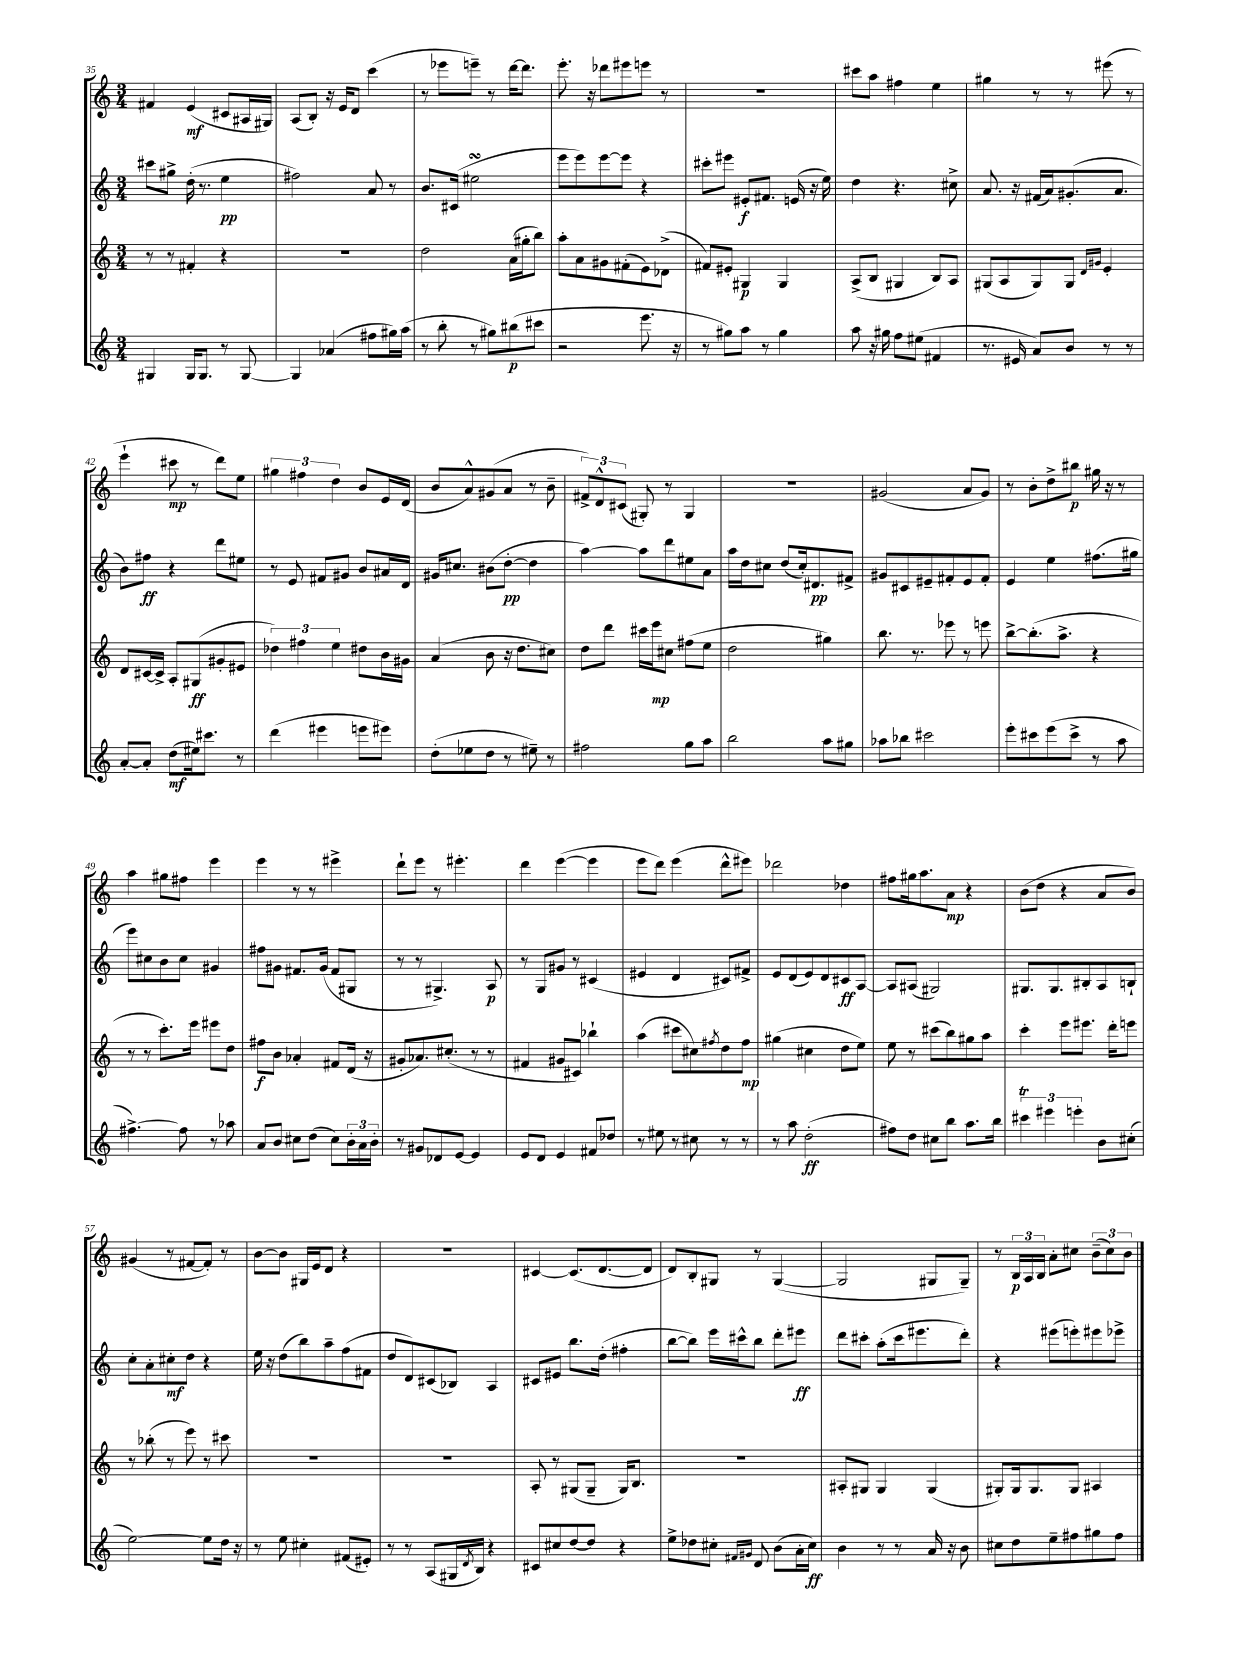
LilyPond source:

<<
\new StaffGroup <<
\new Staff = "s0" {
    \clef treble \key c \major \numericTimeSignature \time 3/4
    fis'4 e'4\mf( cis'8 ais16 gis16) |
    a8( b8-.) r16 e'16 d'8 c'''4( |
    r8 ees'''8 e'''8--) r8 d'''16~ d'''8. |
    e'''8.-. r16 des'''8 eis'''8 e'''8 r8 |
    R2. |
    cis'''8 a''8 fis''4 e''4 |
    gis''4 r8 r8 eis'''8( r8 |
    e'''4-! cis'''8\mp r8 d'''8) e''8 |
    \tuplet 3/2 { gis''4 fis''4 d''4 } b'8 e'16 d'16( |
    b'8 a'8-^) gis'8( a'8 r8 b'8-- |
    \tuplet 3/2 { fis'8->) d'8-^ cis'8( } gis8-.) r8 gis4 |
    R2. |
    gis'2( a'8 gis'8) |
    r8 b'8-. d''8-> bis''8\p gis''16 r16 r8 |
    a''4 gis''8 fis''8 e'''4 |
    e'''4 r8 r8 eis'''4-> |
    d'''8-! e'''8 r8 eis'''4.-. |
    d'''4 e'''4~( e'''4 |
    e'''8 d'''8) e'''4( d'''8-^ eis'''8) |
    des'''2 des''4 |
    fis''8 gis''16 a''8. a'8\mp r4 |
    b'8( d''8 r4 a'8 b'8) |
    gis'4( r8 fis'8~ fis'8-.) r8 |
    b'8~ b'8 gis16 e'16 d'8 r4 |
    R2. |
    cis'4~ cis'8.( d'8.~ d'8 |
    d'8) b8-. gis8 r8 gis4~( |
    gis2 gis8 gis8--) |
    r8 \tuplet 3/2 { b16\p a16 b16 } a'8-. cis''8 \tuplet 3/2 { b'8--( cis''8) b'8 } \bar "|." |
}
\new Staff = "s1" {
    \clef treble \key c \major \numericTimeSignature \time 3/4
    cis'''8 gis''8-> d''16-.( r8. e''4\pp |
    fis''2) a'8 r8 |
    b'8. cis'16( eis''2\turn |
    e'''8 e'''8) e'''8~ e'''8 r4 |
    cis'''8-. eis'''8 eis'8-.\f fis'8. e'16( r16 e''16) |
    d''4 r4. cis''8-> |
    a'8. r16 fis'16( a'16) gis'8.-.( a'8. |
    b'8) fis''8\ff r4 d'''8 eis''8 |
    r8 e'8 fis'8 gis'8 b'8 ais'16 d'16 |
    gis'16 cis''8. bis'8( d''8~-.\pp d''4 |
    a''4~) a''8 d'''8 eis''8 a'8 |
    a''16 d''16 cis''8 d''8( cis''16-.) dis'8.\pp fis'8-> |
    gis'8 cis'8 eis'8-- fis'8-. eis'8 fis'8-. |
    e'4 e''4 fis''8.( gis''16 |
    e'''8) cis''8 b'8 cis''8 gis'4 |
    fis''8 gis'8 fis'8. gis'16( fis'8 gis8 |
    r8 r8 gis4.->) a8\p |
    r8 g8 gis'8 r8 cis'4( |
    eis'4 d'4 cis'8) fis'8-> |
    e'8 d'8( e'8) d'8 cis'8\ff a8~ |
    a8 ais8( gis2) |
    gis8. gis8. bis8-. a8 b8-! |
    c''8-. a'8-. cis''8-.\mf d''8 r4 |
    e''16 r16 d''8( b''8) a''8-- f''8( fis'8 |
    d''8 d'8) cis'8( bes8) a4 |
    cis'8 eis'8 b''8. d''16-.( fis''4-. |
    b''8~ b''8) e'''16 cis'''16-^ b''8 d'''8-. eis'''8\ff |
    d'''8 cis'''8-. a''8-.( cis'''16 eis'''8. d'''8-.) |
    r4 eis'''8( e'''8-.) eis'''8 ees'''8-> \bar "|." |
}
\new Staff = "s2" {
    \clef treble \key c \major \numericTimeSignature \time 3/4
    r8 r8 fis'4-. r4 |
    R2. |
    d''2 a'16( gis''16-. b''8) |
    a''8-. a'8 gis'8 fis'8-.( e'8) des'8->( |
    fis'8) eis'8-. gis4\p gis4 |
    a8->( b8 gis4 b8) a8 |
    gis8( a8 gis8) gis8 \grace { d'16 gis'16 } e'4-. |
    d'8 cis'16~ cis'16-> a8-. gis8\ff( gis'8-. eis'8 |
    \tuplet 3/2 { des''4) fis''4 e''4 } dis''8 b'16 gis'16 |
    a'4( b'8 r16 d''8. cis''8) |
    d''8 d'''8 cis'''16 e'''16\mp cis''8 fis''8( e''8 |
    d''2 gis''4) |
    b''8. r8. ees'''8 r8 e'''8 |
    b''8~-> b''8.-.( a''8.-> r4 |
    r8 r8 c'''8.-.) e'''16 eis'''8 d''8 |
    fis''8\f b'8 aes'4-. fis'8 d'16( r16 |
    gis'8-. aes'8.) cis''8.-.( r8 r8 |
    fis'4 gis'8 cis'8) bes''4-! |
    a''4( cis'''8 cis''8) \acciaccatura { fis''8 } d''8 fis''8\mp |
    gis''4( cis''4 d''8 e''8) |
    e''8 r8 cis'''8( b''8) gis''8 a''8 |
    c'''4-. e'''8 eis'''8. d'''16-. e'''8 |
    r8 bes''8-.( r8 e'''8) r8 cis'''8 |
    R2. |
    R2. |
    a8-. r8 gis8( gis8-- gis16) b8. |
    R2. |
    ais8-. gis8 gis4 gis4( |
    gis8-.) gis16 gis8. gis8 ais4 \bar "|." |
}
\new Staff = "s3" {
    \clef treble \key c \major \numericTimeSignature \time 3/4
    gis4 gis16 gis8. r8 gis8~ |
    gis4 aes'4( fis''8 gis''16) a''16( |
    r8 b''8-. r8 gis''8) bis''8\p( cis'''8 |
    r2 e'''8. r16 |
    r8 gis''8) a''8 r8 gis''4 |
    a''8 r16 gis''16 f''8 eis''8( fis'4 |
    r8. eis'16 a'8) b'8 r8 r8 |
    a'8~-. a'8-. d''8\mf( eis''16) cis'''8. r8 |
    d'''4( eis'''4 e'''8 eis'''8) |
    d''8-.( ees''8 d''8 r8 eis''8--) r8 |
    fis''2 g''8 a''8 |
    b''2 a''8 gis''8 |
    aes''8 bes''8 cis'''2 |
    e'''8-. cis'''8 e'''8( cis'''8-> r8 a''8 |
    fis''4.~->) fis''8 r8 aes''8 |
    a'8 b'8 cis''8 d''8( cis''8) \tuplet 3/2 { b'16-. a'16 b'16-. } |
    r8 gis'8 des'8 e'8~ e'4 |
    e'8 d'8 e'4 fis'8 des''8 |
    r8 eis''8 r8 cis''8 r8 r8 |
    r8 a''8 d''2-.\ff( |
    fis''8) d''8 cis''8 b''8 a''8. b''16 |
    \tuplet 3/2 { cis'''4\trill eis'''4 e'''4-. } b'8 cis''8-.( |
    e''2~) e''8 d''16 r16 |
    r8 e''8 cis''4-. fis'8( eis'8-.) |
    r8 r8 a8( gis16 \acciaccatura { d'8 } b16) r4 |
    cis'8 cis''8 d''8~ d''8 r4 |
    e''8-> des''8 cis''8-. \grace { fis'16 gis'16 } d'8 b'8( a'16-. cis''16\ff) |
    b'4 r8 r8 a'16 r16 b'8 |
    cis''8 d''8 e''8-- fis''8 gis''8 fis''8 \bar "|." |
}
>>
>>
\layout { \context { \Score currentBarNumber = #35 } }
